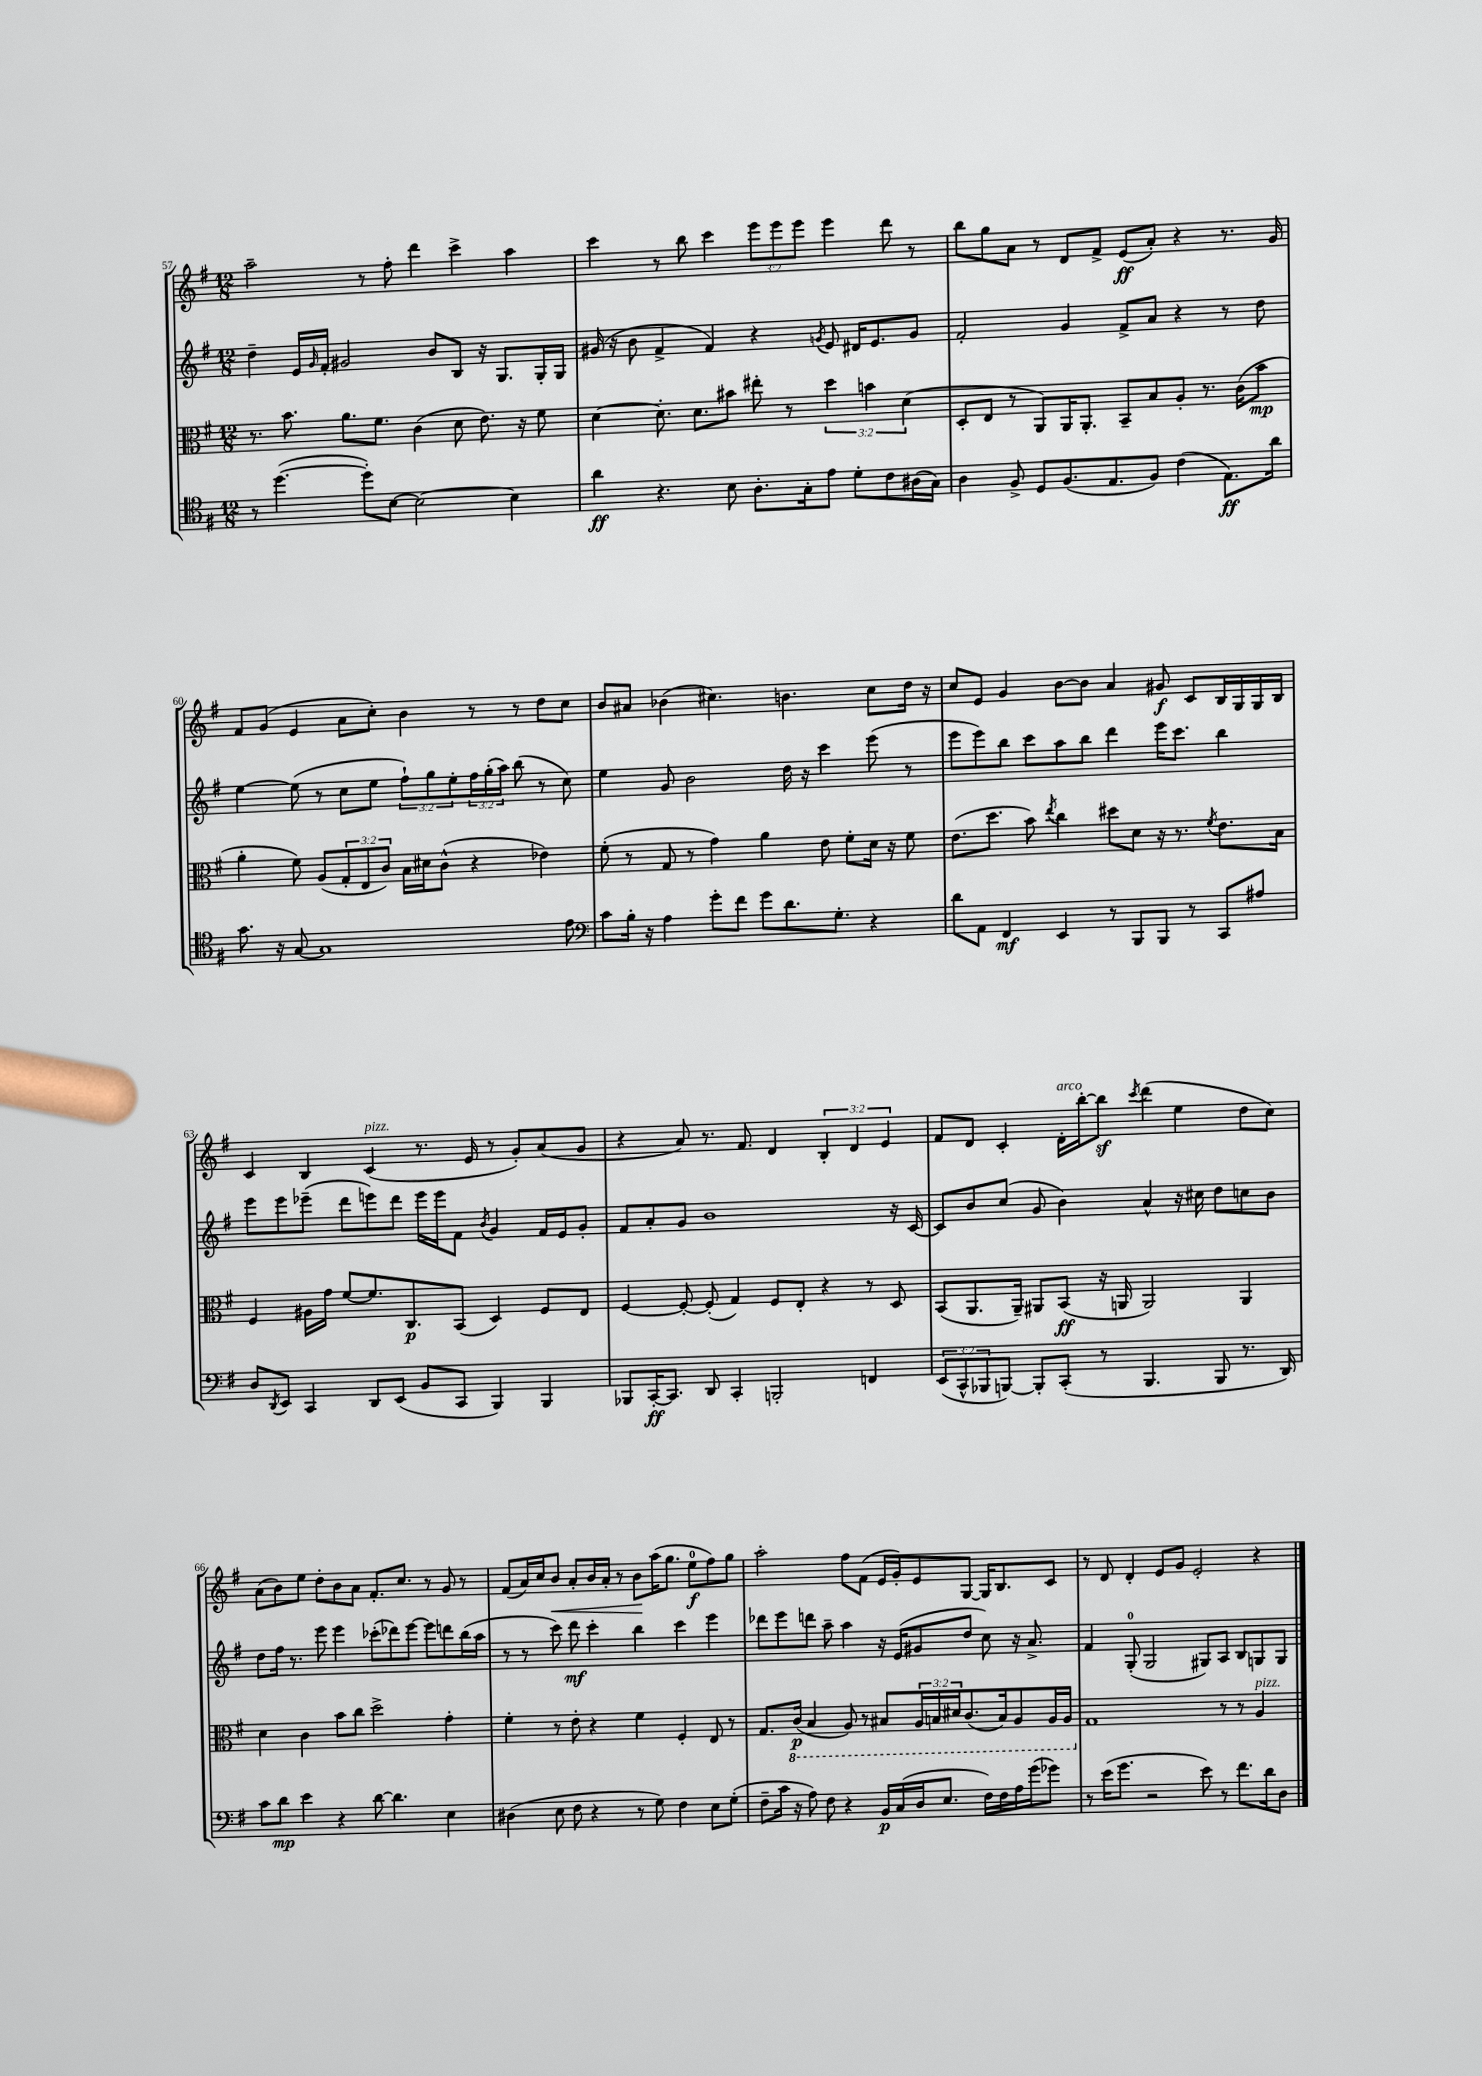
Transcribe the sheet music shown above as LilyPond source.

<<
\new StaffGroup <<
\new Staff = "s0" {
    \clef treble \key g \major \numericTimeSignature \time 12/8 \override Staff.TupletNumber.text = #tuplet-number::calc-fraction-text
    a''2-- r8 fis''8-. d'''4 c'''4-> a''4 |
    c'''4 r8 b''8 c'''4 \tuplet 3/2 { e'''8 e'''8 e'''8 } e'''4 d'''8 r8 |
    b''8 g''8 a'8 r8 d'8 fis'8-> e'8\ff( a'8-.) r4 r8. g'16 |
    fis'8 g'8( e'4 a'8 c''8-.) b'4 r8 r8 d''8 c''8 |
    b'8 ais'8 bes'4( cis''4.) b'4. cis''8 d''16 r16 |
    c''8 e'8 g'4 b'8~ b'8 a'4 gis'8\f c'8 b16 g16 g16 b16 |
    c'4 b4 c'4^\markup { \italic "pizz." }( r8. e'16 r8 g'8-.) a'8( g'8 |
    r4 a'8) r8. fis'8. d'4 \tuplet 3/2 { b4-. d'4 e'4 } |
    fis'8 d'8 c'4-. d'16-.^\markup { \italic "arco" } b''16~-. b''8\sf \acciaccatura { c'''8 } d'''4( e''4 d''8 c''8) |
    a'8( b'8) e''8 d''8-. b'8 a'8 fis'8.-. c''8. r8 g'8 r8 |
    fis'8( a'16) c''16 b'8\< a'8-. b'16 a'16-. r8 b'8\! a''16( g''8. e''8-0\f fis''8) g''8 |
    a''2-. fis''8 fis'8( e'16 g'16-.) e'8 g8~ g16 b8. c'8 |
    r8 d'8 d'4-. e'8 g'8 e'2-. r4 \bar "|." |
}
\new Staff = "s1" {
    \clef treble \key g \major \numericTimeSignature \time 12/8 \override Staff.TupletNumber.text = #tuplet-number::calc-fraction-text
    d''4-- e'16 \grace { g'16 } fis'16-. gis'2 b'8 b8 r16 g8. g16-. g16 |
    gis'16( r16 b'8 fis'4-> fis'4) r4 \acciaccatura { g'8 } e'8 dis'16 e'8. g'8 |
    fis'2-. g'4 fis'8-> a'8 r4 r8 d''8 |
    e''4~ e''8( r8 c''8 e''8 \tuplet 3/2 { fis''8-!) g''8 e''8-. } \tuplet 3/2 { fis''16 g''16-.( a''16) } b''8( r8 c''8) |
    e''4 g'8 b'2 d''16 r16 c'''4 e'''8( r8 |
    e'''8 e'''8) b''8 c'''8 a''8 b''8 d'''4 e'''16 c'''8. b''4 |
    e'''8 e'''8 ees'''8--( d'''8 e'''8) d'''8 e'''16 e'''16 fis'8 \acciaccatura { b'8 } g'4 fis'16 e'16 g'8-. |
    fis'8 a'8-. g'8 b'1 r16 c'16~ |
    c'8 b'8 c''8( g'8 b'4) a'4-^ r16 cis''16 d''8 c''8 b'8 |
    d''8 fis''16 r8. e'''8 e'''4 ces'''8-.( des'''8) e'''8~ e'''8 d'''8 b''16( a''16 |
    r8 r8 c'''8) d'''8\mf c'''4-. b''4 c'''4 e'''4 |
    des'''8 e'''8 d'''8 a''8-- a''4 r16 e'16( gis'8 d''8 c''8) r16 a'8.-> |
    fis'4 g8-0-.( g2 gis8) a8 b8 g8 g8 \bar "|." |
}
\new Staff = "s2" {
    \clef alto \key g \major \numericTimeSignature \time 12/8 \override Staff.TupletNumber.text = #tuplet-number::calc-fraction-text
    r8. b'8. a'8. fis'8. c'4( d'8 e'8.) r16 fis'8 |
    d'4~ d'8.-. d'8. bis'8 eis''8-. r8 \tuplet 3/2 { d''4 b'4 d'4( } |
    d8-. e8 r8 a,8) a,16 a,8.-. b,8-- b8 a8-. r8. c'16( b'8\mp |
    a'4-. fis'8) a8( \tuplet 3/2 { g8-. e8 c'8) } b16 dis'16 c'8-^( r4 ees'4) |
    fis'8-.( r8 g8 r8 g'4) a'4 e'8 fis'8-. d'16 r16 fis'8 |
    e'8.( d''8. b'8) \acciaccatura { e''8 } c''4 dis''8 d'8 r16 r8. \acciaccatura { fis'8 } e'8. b16 |
    fis4 ais16 g'16 fis'8~ fis'8. c8.\p b,8( d4) fis8 e8 |
    fis4~ fis8~-. fis8-.( g4) fis8 e8-. r4 r8 d8 |
    b,8( a,8. a,16--) ais,8 b,8\ff( r16 a,16 a,2) a,4 |
    d'4 c'4 b'8 c''8 d''2-> g'4-. |
    fis'4-. r8 e'8-. r4 fis'4 fis4-. e8 r8 |
    g8. \ottava #-1 c16\p( b,4 a,8) r8 bis,8 \tuplet 3/2 { a,16 b,16 dis16 } c8.( b,16) a,8 a,16 a,16 \ottava #0 |
    g1 r8 r8 a4^\markup { \italic "pizz." } \bar "|." |
}
\new Staff = "s3" {
    \clef tenor \key g \major \numericTimeSignature \time 12/8 \override Staff.TupletNumber.text = #tuplet-number::calc-fraction-text
    r8 d''4.~( d''8-.) b8~ b2~ b4 |
    a'4\ff r4. b8 a8.-. g16-. e'8 d'8-. c'8 ais16( g16) |
    a4 fis8-> d8 fis8.( e8. fis8) c'4( e8.\ff) a'16 |
    g'8. r16 g8~ g1 e'8 |
    \clef bass c'8 b16-. r16 a4 g'8-. fis'8 g'8 d'8. g8.-. r4 |
    d'8 a,8 fis,4\mf e,4 r8 b,,8 b,,8 r8 c,8 ais8 |
    d8 \acciaccatura { d,8 } e,8 c,4 d,8 e,8( b,8 c,8 b,,4) b,,4 |
    bes,,8 c,16~-.\ff c,8. d,8 c,4-. b,,2-. f,4 |
    \tuplet 3/2 { e,8( c,8-^ bes,,8 } b,,8~) b,,8-. c,8-.( r8 b,,4. b,,8 r8. d,16) |
    c'8 d'8\mp e'4 r4 d'8~ d'4. e4 |
    dis4( e8 fis8 r4 r8 g8) fis4 e8 g8-.( |
    fis8-- c'16 r16 a8) fis8 r4 b,16\p c16( d16 e8. fis16) fis16 a16 g'16( ges'8) |
    r8 e'16( g'8. r2 e'8) r8 fis'8. d'16 d8 \bar "|." |
}
>>
>>
\layout { \context { \Score currentBarNumber = #57 } }
